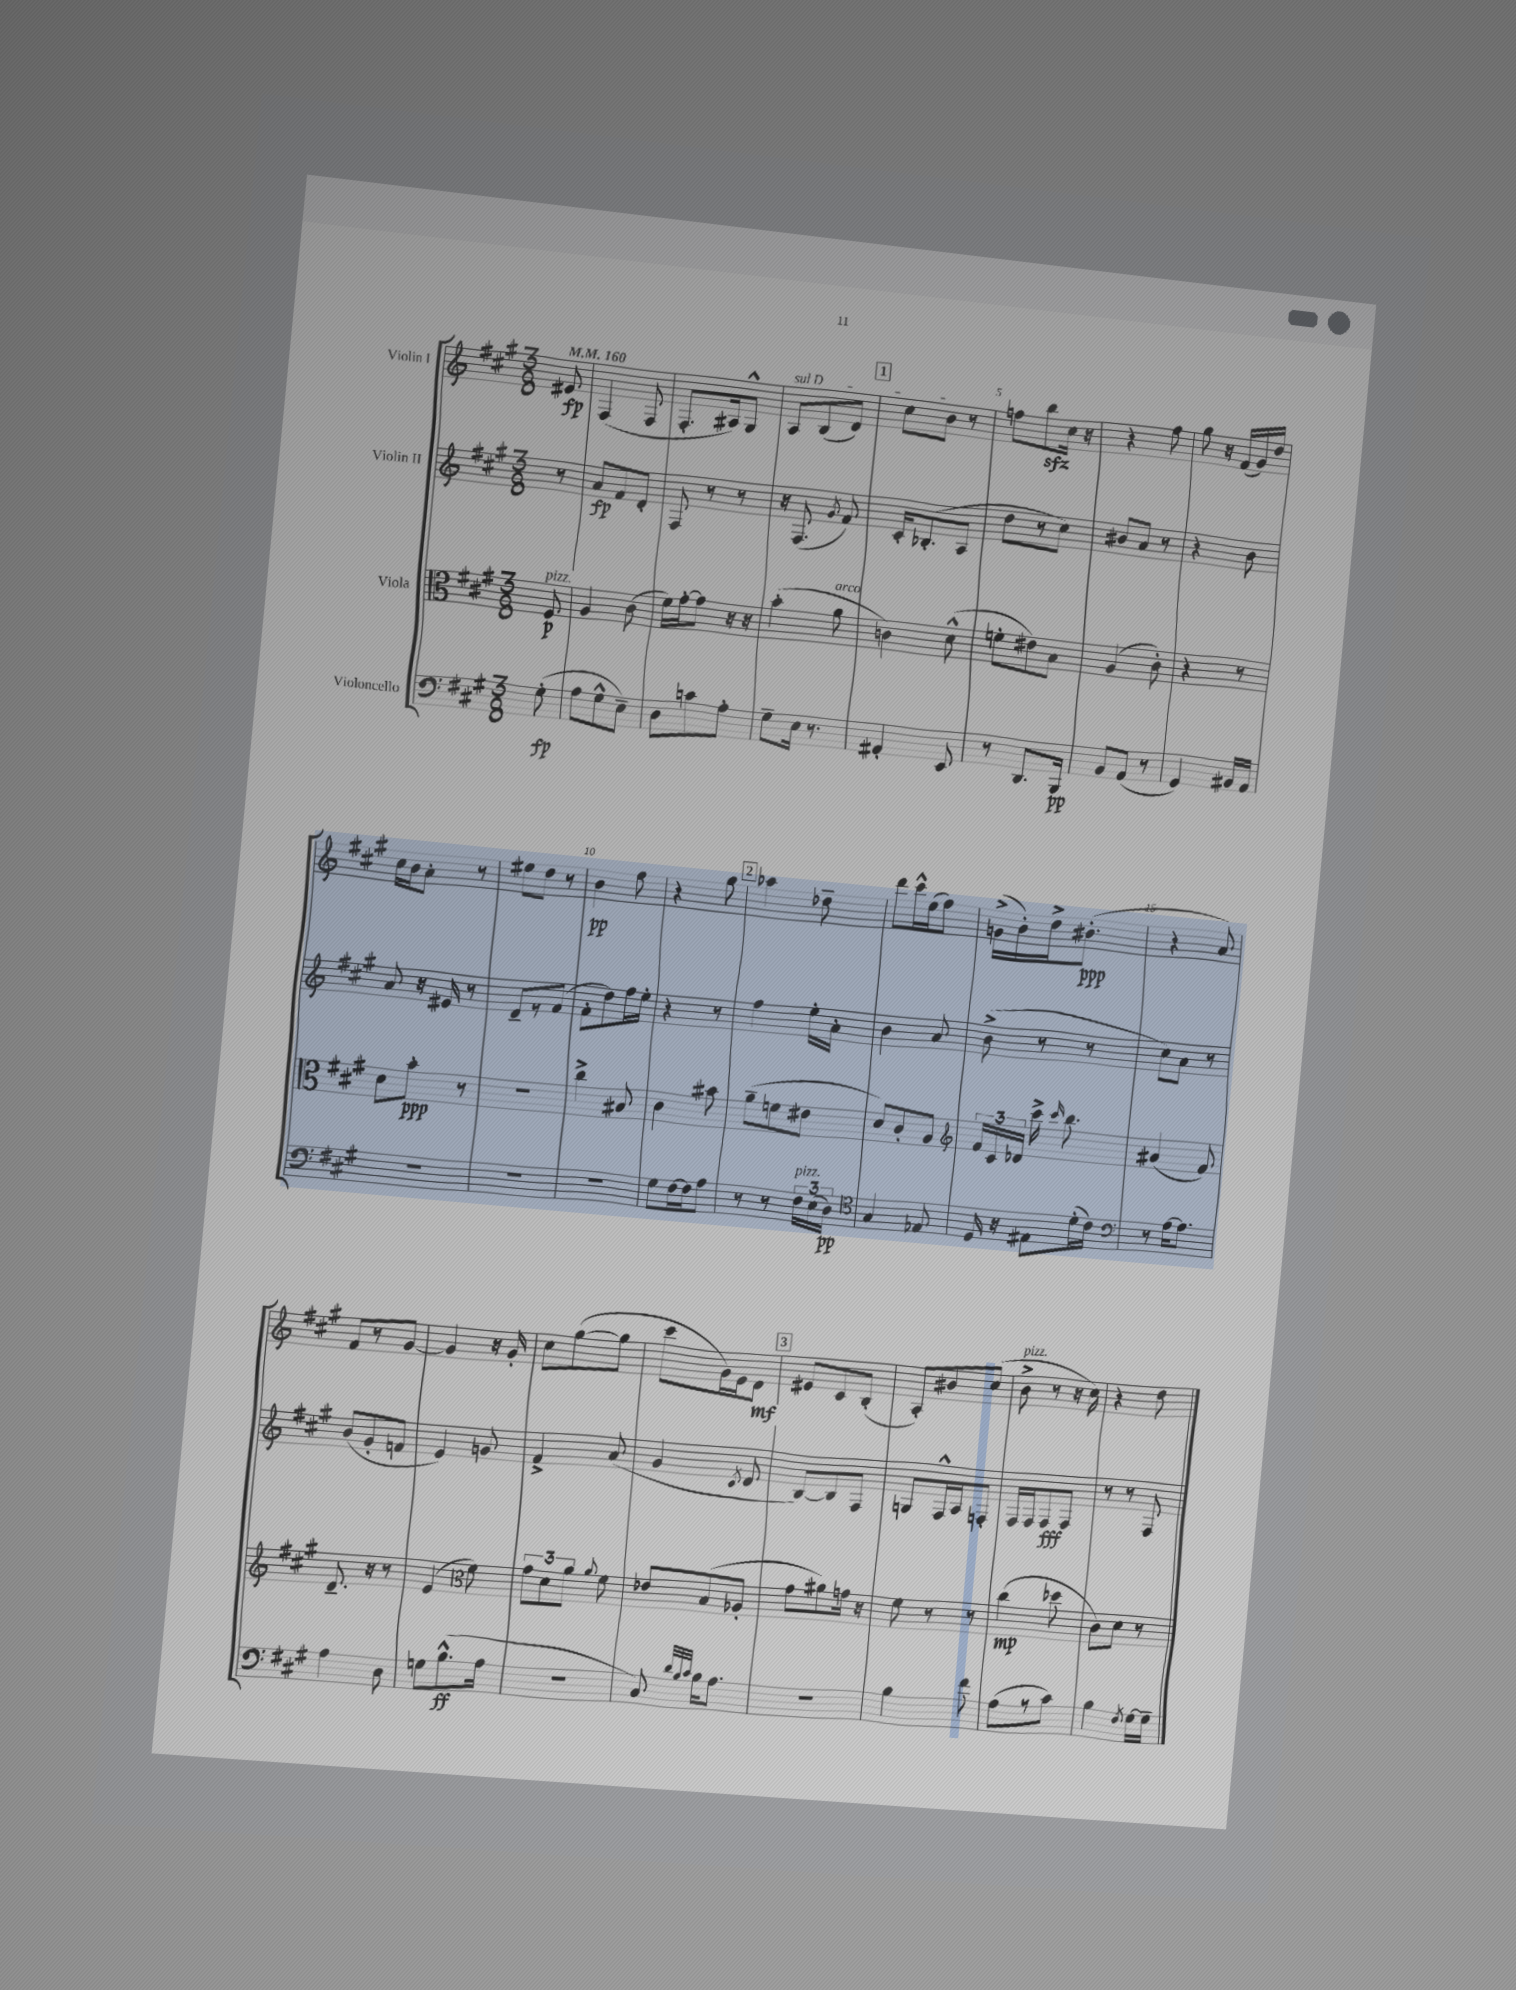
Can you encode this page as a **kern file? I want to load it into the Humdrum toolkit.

**kern	**kern	**kern	**kern
*staff4	*staff3	*staff2	*staff1
*clefF4	*clefC3	*clefG2	*clefG2
*k[f#c#g#]	*k[f#c#g#]	*k[f#c#g#]	*k[f#c#g#]
*M3/8	*M3/8	*M3/8	*M3/8
*MM160	*MM160	*MM160	*MM160
(8G#'	8F#	8r	8e#
=	=	=	=
8A	4A	8a	(4F#
8G#^^	.	8f#	.
8E~)	(8c#	8d'	8F#
=	=	=	=
8D	16f#)	8F#	8.F#'
.	[16g#'	.	.
8c	8g#]	8r	.
.	.	.	16A#)
8A'	16r	8r	8G#^^
.	16r	.	.
=	=	=	=
8G#~	(4b'	16r	8A
.	.	(8.F#	.
16E	.	.	(8B
8.r	.	.	.
.	.	8qg#	.
.	8a	8f#)	8d)
=	=	=	=
4AA#'	4c)	16c#'	8cc#
.	.	(8.B-'	.
.	.	.	8b
8EE	(8d^^	8A	8r
=	=	=	=
8r	8f'	8dd	8ff
8.DD	8e#)	8r	8bb
.	8B	8cc#)	16cc#
16BBB	.	.	16r
=	=	=	=
8BB	(4A	8b#	4r
(8AA	.	8a	.
8r	8c#')	8r	8ff#
=	=	=	=
4GG#)	4r	4r	8gg#
.	.	.	16r
.	.	.	(16f#
16BB#	8r	8b	16g#)
16AA	.	.	16dd
=	=	=	=
4.r	8d	8a	16cc#
.	.	.	16b
.	8b'	16r	8a'
.	.	16e#	.
.	8r	8r	8r
=	=	=	=
4.r	4.r	8d~	8ee#
.	.	8r	8dd
.	.	(8f#	8r
=	=	=	=
4.r	4cc#^	8f#'	4b
.	.	8dd)	.
.	8B#	16ff#	8ff#
.	.	16ee'	.
=	=	=	=
8G#	4c#	4r	4r
[16F#	.	.	.
16F#]	.	.	.
8A	8b#	8r	8gg#
=	=	=	=
8r	(8a~	4ff#	4aa-
8r	8f	.	.
24F#	8e#	16ee'	8dd-~
(24E	.	.	.
.	.	16a'	.
24D)	.	.	.
=	=	=	=
*clefC4	*	*	*
4G#	8d)	4b	8ddd
.	8c#'	.	16ccc#^^
.	.	.	(16ee
8E-	8A	8a	8ff#)
=	=	=	=
*	*clefG2	*	*
16D	24f#	(8b^	(16g^
.	24c#	.	.
16r	.	.	16b')
.	24d-	.	.
8E#	16ccc#^	8r	16dd^
.	16qqccc#	.	.
.	8.bb	.	(8.b#'
(16d'	.	8r	.
16c#)	.	.	.
=	=	=	=
*clefF4	*	*	*
8r	(4a#	8cc#)	4r
[16A	.	8a	.
8.A]	.	.	.
.	8f#)	8r	8a)
=	=	=	=
4A	8.d~	(8b	8f#
.	.	8g#'	8r
.	16r	.	.
8D	8r	8f	[8g#
=	=	=	=
8G	(4e	4e)	4g#]
(8.B^^	.	.	.
*	*clefC3	*	*
.	8f#)	8g	16r
16A	.	.	16g#'
=	=	=	=
4.r	12g#	4f#^	8cc#
.	12d	.	.
.	.	.	([8gg#
.	12a	.	.
.	8qqa	.	.
.	8f#	(8a	8gg#]
=	=	=	=
8C#)	8e-	4g#	8ccc#
32qqd	.	.	.
32qqB	.	.	.
32qqc#	.	.	.
16B	(8B	.	16g#)
8.A	.	.	16e
.	.	8qc#	.
.	8A-'	8d	8d
=	=	=	=
4.r	8g#	[8B)	8e#
.	8a#)	8B]	8c#
.	16g	8F#	(8B'
.	16r	.	.
=	=	=	=
4B	8f#	8G	8A')
.	8r	16F#^^	8b#
.	.	16A	.
8f#	8r	8F'	(8cc#
=	=	=	=
(8A	(4cc#	16F#	8b^
.	.	16F#	.
8r	.	8F#	8r
8c#)	8dd-	8F#	16r
.	.	.	16cc#)
=	=	=	=
4B	8c#)	8r	4r
.	8d	8r	.
8qF#	.	.	.
[16G#	8r	8F#	8dd
16G#~]	.	.	.
==	==	==	==
*-	*-	*-	*-
